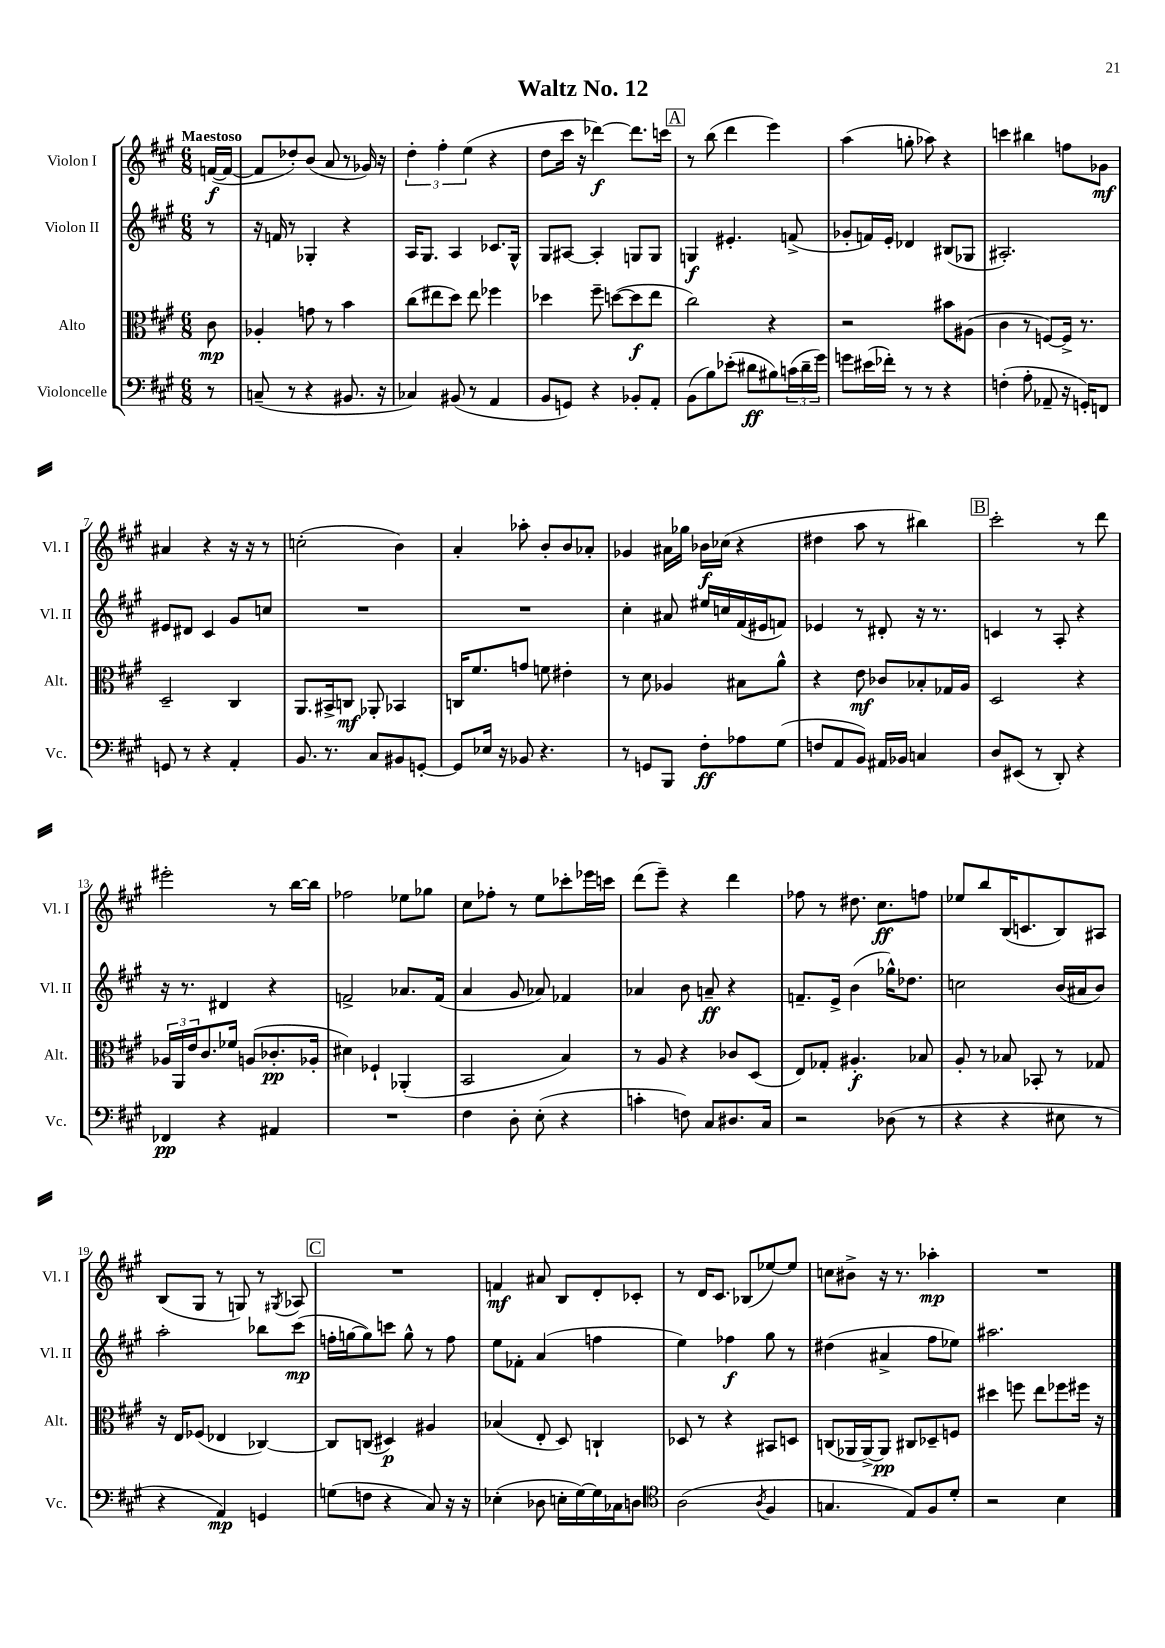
\header { title = "Waltz No. 12" }
<<
\new StaffGroup <<
\new Staff = "s0" \with { instrumentName = "Violon I" shortInstrumentName = "Vl. I" } {
    \clef treble \key a \major \numericTimeSignature \time 6/8 \partial 8 \tempo "Maestoso"
    f'16~\f( f'16~ |
    f'8 des''8-.) b'8( a'8 r8 ges'16) r16 |
    \tuplet 3/2 { d''4-. fis''4-. e''4( } r4 |
    d''8 cis'''16 r16 des'''4~\f) des'''8. c'''16 |
    \mark \markup { \box "A" } r8 b''8( d'''4 e'''4) |
    a''4( g''8-. aes''8) r4 |
    c'''4 bis''4 f''8 ges'8\mf |
    ais'4 r4 r16 r16 r8 |
    c''2-.( b'4) |
    a'4-. aes''8-. b'8-. b'8 aes'8-. |
    ges'4 ais'16 ges''16 bes'16\f ces''16( r4 |
    dis''4 a''8 r8 bis''4) |
    \mark \markup { \box "B" } cis'''2-. r8 d'''8 |
    eis'''2-. r8 b''16~ b''16 |
    fes''2 ees''8 ges''8 |
    cis''8 fes''8-. r8 e''8 ces'''8-. ees'''16 c'''16 |
    d'''8( e'''8--) r4 d'''4 |
    fes''8 r8 dis''8. cis''8.\ff f''8 |
    ees''8 b''8 b16( c'8. b8) ais8 |
    b8( gis8 r8 g8) r8 \acciaccatura { gis8 } aes8 |
    \mark \markup { \box "C" } R2. |
    f'4\mf ais'8 b8 d'8-. ces'8-. |
    r8 d'16 cis'8. bes8( ees''8~) ees''8 |
    c''8 bis'8-> r16 r8. aes''4-.\mp |
    R2. \bar "|." |
}
\new Staff = "s1" \with { instrumentName = "Violon II" shortInstrumentName = "Vl. II" } {
    \clef treble \key a \major \numericTimeSignature \time 6/8 \partial 8
    r8 |
    r16 f'16 r8 ges4-. r4 |
    a16 gis8. a4 ces'8. gis16-^ |
    gis8 ais8~ ais4-. g8 g8 |
    \mark \markup { \box "A" } g4\f eis'4.-. f'8->( |
    ges'8-. f'16) e'16-. des'4 bis8( ges8 |
    ais2.-.) |
    eis'8 dis'8 cis'4 gis'8 c''8 |
    R2. |
    R2. |
    cis''4-. ais'8 eis''16 c''16 fis'16( eis'16 f'8) |
    ees'4 r8 dis'8-. r16 r8. |
    \mark \markup { \box "B" } c'4 r8 a8-. r4 |
    r16 r8. dis'4 r4 |
    f'2-> aes'8. f'16( |
    a'4 gis'8 aes'8) fes'4 |
    aes'4 b'8 a'8--\ff r4 |
    f'8.-- e'16-> b'4( ges''16-^) des''8. |
    c''2 b'16( ais'16 b'8) |
    a''2-. bes''8 cis'''8\mp( |
    \mark \markup { \box "C" } f''16-. g''16~ g''8) c'''8 g''8-^ r8 f''8 |
    e''8 fes'8-. a'4( f''4 |
    e''4) fes''4\f gis''8 r8 |
    dis''4( ais'4-> fis''8 ees''8) |
    ais''2. \bar "|." |
}
\new Staff = "s2" \with { instrumentName = "Alto" shortInstrumentName = "Alt." } {
    \clef alto \key a \major \numericTimeSignature \time 6/8 \partial 8
    cis'8\mp |
    aes4-. g'8 r8 b'4 |
    cis''8( eis''8 d''8) eis''8 fes''4 |
    des''4 fis''8-- d''8~( d''8\f e''8 |
    \mark \markup { \box "A" } cis''2) r4 |
    r2 bis'8 ais8( |
    cis'4 r8 f8~) f16-> r8. |
    d2-- cis4 |
    a,8. bis,16-> c8\mf aes,8-. bes,4 |
    c16 fis'8. g'8 f'8 eis'4-. |
    r8 d'8 aes4 bis8 a'8-^ |
    r4 e'8\mf ces'8 bes8-. ges16 a16 |
    \mark \markup { \box "B" } d2 r4 |
    \tuplet 3/2 { aes16 a,16 e'16 } cis'8. fes'16 a8( ces'8.-.\pp aes16-. |
    dis'4) fes4-! aes,4-.( |
    b,2 b4) |
    r8 a8 r4 ces'8 d8( |
    e8) ges8-. ais4.-.\f bes8 |
    a8-. r8 bes8 bes,8-. r8 ges8 |
    r16 e16 fes8( ees4 ces4~) |
    \mark \markup { \box "C" } ces8 c8( dis4\p) ais4 |
    bes4( e8-. d8) c4-! |
    des8 r8 r4 bis,8 d8 |
    c8( aes,16 aes,16~->) aes,8\pp cis8 des8-- f8 |
    dis''4 f''8 e''8 fes''8 fis''16 r16 \bar "|." |
}
\new Staff = "s3" \with { instrumentName = "Violoncelle" shortInstrumentName = "Vc." } {
    \clef bass \key a \major \numericTimeSignature \time 6/8 \partial 8
    r8 |
    c8--( r8 r4 bis,8. r16 |
    ces4) bis,8( r8 a,4 |
    b,8 g,8) r4 bes,8-. a,8-. |
    \mark \markup { \box "A" } b,8( b8) ees'8-.( dis'8\ff bis8) \tuplet 3/2 { c'16( dis'16-- gis'16) } |
    g'8 eis'16( fes'16-.) r8 r8 r4 |
    f4-.( a8-. aes,8-- r16 g,16-.) f,8 |
    g,8 r8 r4 a,4-. |
    b,8. r8. cis8 bis,8 g,8~-. |
    g,8 ees16 r16 bes,8 r4. |
    r8 g,8 b,,8 fis8-.\ff aes8 gis8( |
    f8 a,8 b,8) ais,16 bes,16 c4 |
    \mark \markup { \box "B" } d8 eis,8( r8 d,8-.) r4 |
    fes,4\pp r4 ais,4 |
    R2. |
    fis4 d8-. e8-.( r4 |
    c'4-. f8) cis8 dis8. cis16 |
    r2 des8( r8 |
    r4 r4 eis8 r8 |
    r4 a,4\mp) g,4 |
    \mark \markup { \box "C" } g8( f8 r4 cis8) r16 r16 |
    ees4-.( des8 e16-. gis16~) gis16 ces16 d8 |
    \clef tenor a2( \acciaccatura { a8 } fis4 |
    g4. e8) fis8 d'8-. |
    r2 b4 \bar "|." |
}
>>
>>
